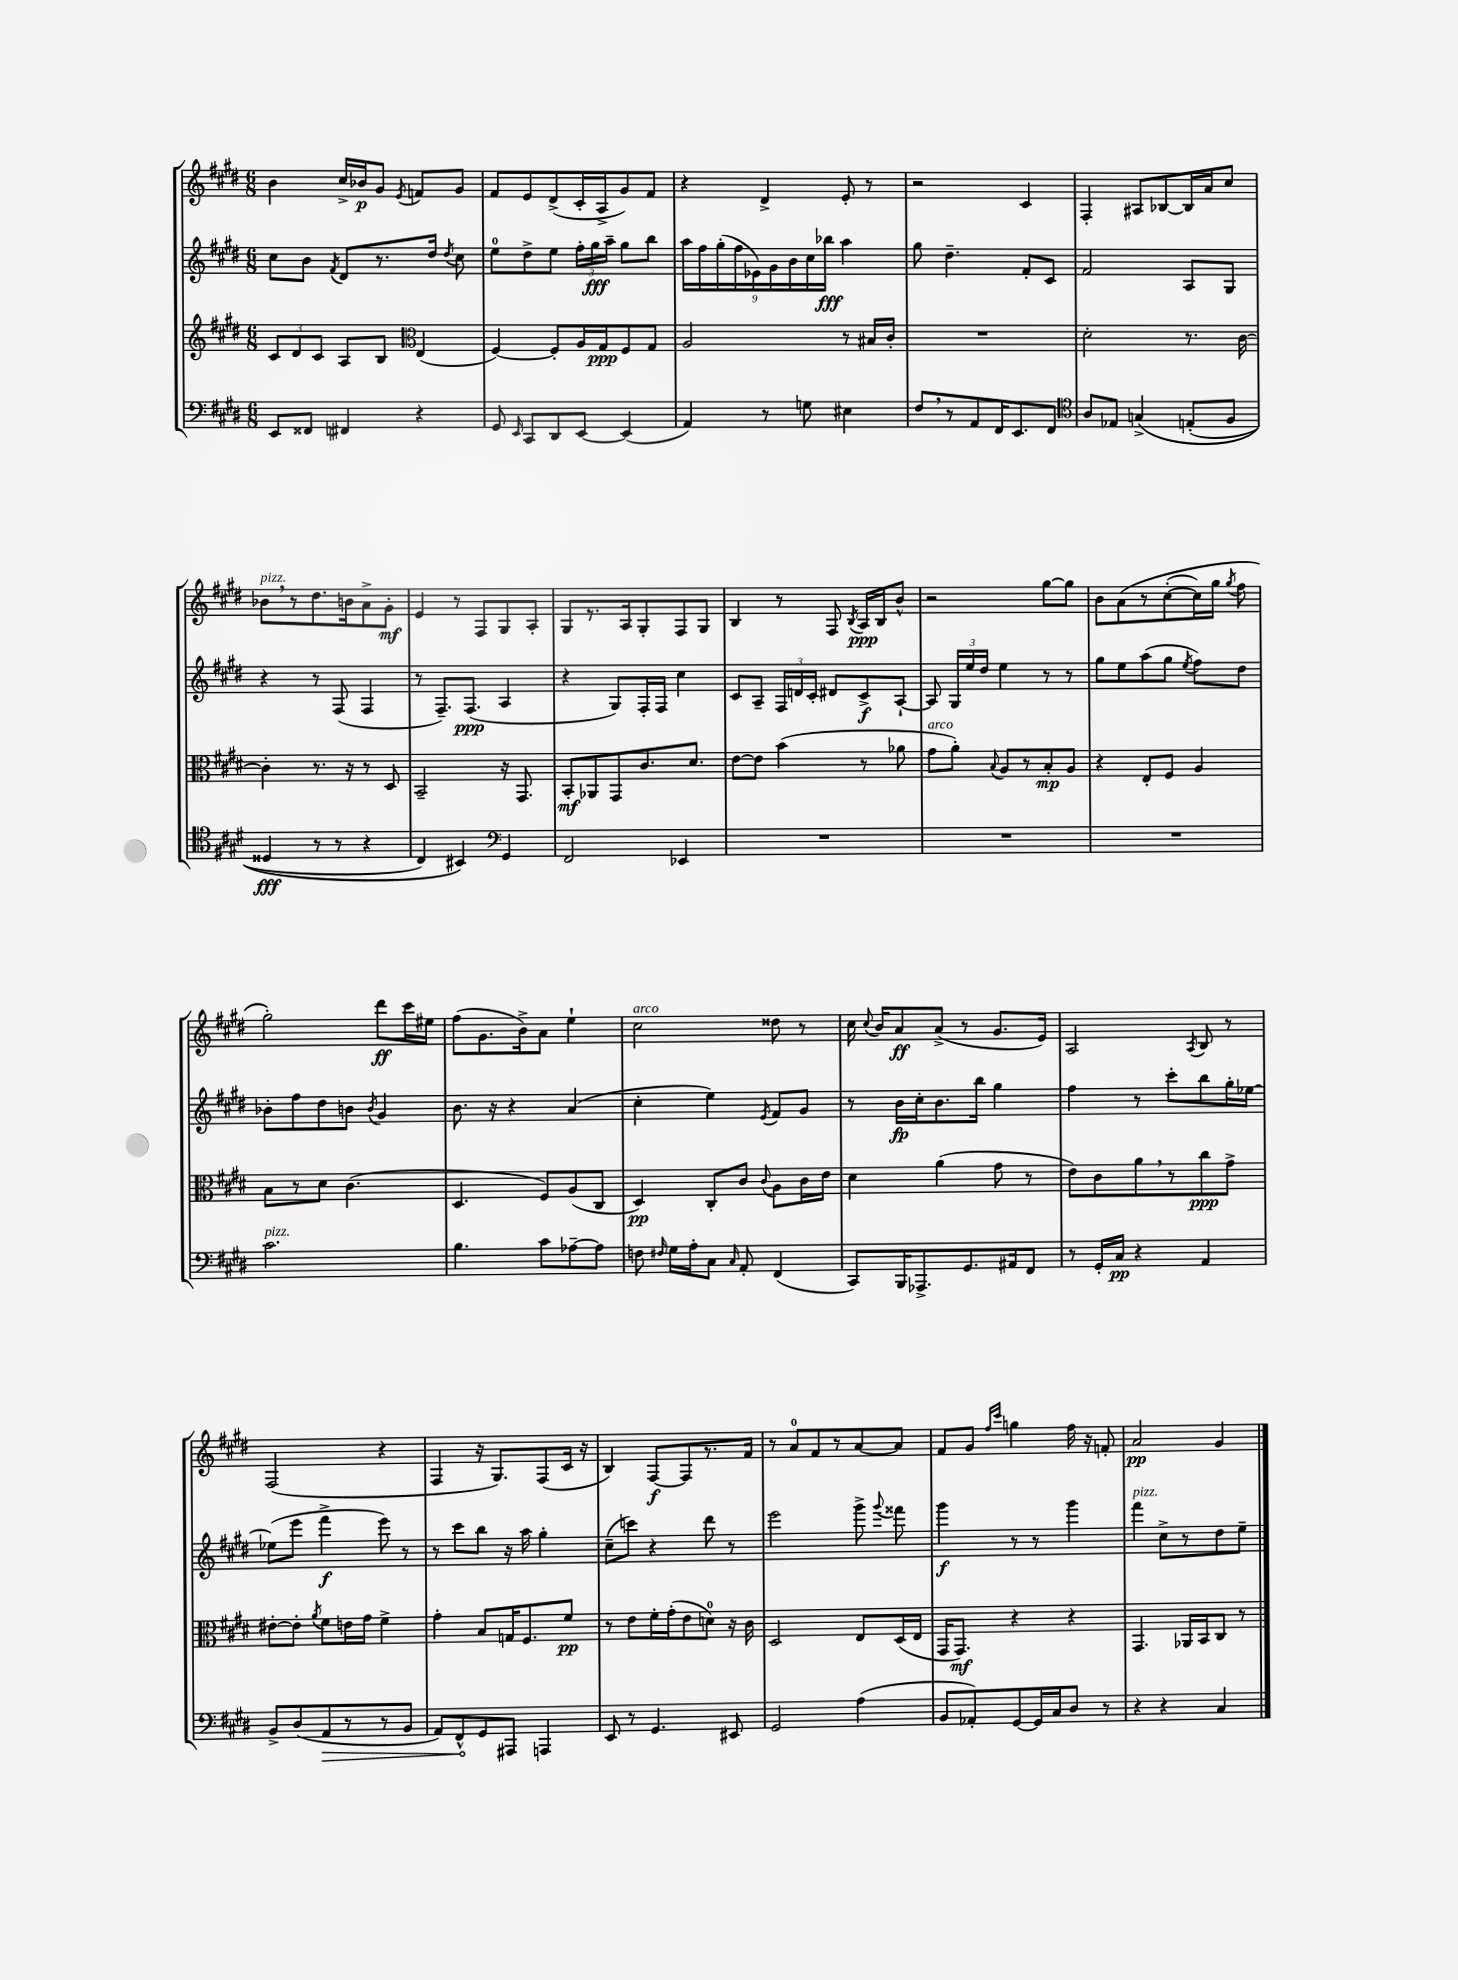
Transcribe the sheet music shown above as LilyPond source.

<<
\new StaffGroup <<
\new Staff = "s0" {
    \clef treble \key e \major \numericTimeSignature \time 6/8
    \autoBeamOff b'4 cis''16[-> bes'16\p gis'8] \acciaccatura { e'8 } f'8[ gis'8] |
    fis'8[ e'8 dis'8->( cis'16-. a16-> gis'8) fis'8] |
    r4 dis'4-> e'8-. r8 |
    r2 cis'4 |
    fis4-. ais8[ bes8~ bes16 a'16 cis''8] |
    bes'8[^\markup { \italic "pizz." } \breathe r8 dis''8. b'16 a'8-> gis'8]-.\mf |
    e'4 r8 fis8[ gis8 a8]-. |
    gis8[ r8. a16 gis8-. fis8 gis8] |
    b4 r8 fis8 \acciaccatura { b8 } a16[\ppp b16 b'8]-^ |
    r2 gis''8[~ gis''8] |
    b'8[ a'8\( r8 cis''8~-.( cis''16) gis''16] \acciaccatura { gis''8 } fis''8 |
    gis''2-.\) dis'''8[\ff cis'''16 eis''16] |
    fis''8[( gis'8. b'16->) a'8] e''4-! |
    cis''2^\markup { \italic "arco" } disis''8 r8 |
    cis''16 \appoggiatura { cis''8 } b'16[ a'8\ff a'8]->( r8 gis'8.[ e'16]) |
    a2 \acciaccatura { a8 } b8 r8 |
    fis2( r4 |
    fis4 r16 gis8.[) fis8( cis'16] r16 |
    b4) fis8[~\f fis8 r8. fis'16] |
    r8 a'8[-0 fis'8 r8 a'8~ a'8] |
    fis'8[ gis'8] \grace { fis''16[ cis'''16] } g''4 fis''16 r16 f'8-. |
    a'2\pp gis'4 \bar "|." |
}
\new Staff = "s1" {
    \clef treble \key e \major \numericTimeSignature \time 6/8
    \autoBeamOff cis''8[ b'8] \acciaccatura { fis'8 } dis'8[ r8. dis''16] \acciaccatura { dis''8 } cis''8 |
    e''8[-0 dis''8-> e''8] \tuplet 3/2 { fis''16[-. gis''16\fff a''16]-- } gis''8[ b''8] |
    \tuplet 9/8 { a''16[ fis''16 gis''16-.( fis''16 ees'16) gis'16 b'16 cis''16 bes''16]\fff } a''4 |
    gis''8 dis''4.-- fis'8[-. cis'8] |
    fis'2 a8[ gis8] |
    r4 r8 fis8( fis4 |
    r8 fis8.[--) fis8.]\ppp( a4 |
    r4 gis8[) fis16-. fis16] cis''4 |
    cis'8[ a8]-- \tuplet 3/2 { fis16[ d'16 cis'16]-. } dis'8[ cis'8->\f a8]~-! |
    a8 \tuplet 3/2 { gis16[ e''16 dis''16] } e''4 r8 r8 |
    gis''8[ e''8 a''8( gis''8] \acciaccatura { e''8 } fis''8[) dis''8] |
    bes'8[-. fis''8 dis''8 b'8] \acciaccatura { b'8 } gis'4 |
    b'8. r16 r4 a'4( |
    cis''4-. e''4) \acciaccatura { e'8 } fis'8[ gis'8] |
    r8 b'16[\fp cis''16-. b'8. b''16] gis''4 |
    fis''4 r8 cis'''8[-. b''8 gis''16-. ees''16]~ |
    ees''8[( e'''8] fis'''4->\f e'''8) r8 |
    r8 cis'''8[ b''8] r16 a''16 gis''4-. |
    cis''8[--( c'''8]) r4 dis'''8 r8 |
    e'''2 gis'''8-> \appoggiatura { gis'''8 } fisis'''8 |
    gis'''4\f r8 r8 gis'''4 |
    fis'''4^\markup { \italic "pizz." } cis''8[-> r8 dis''8 e''8]-- \bar "|." |
}
\new Staff = "s2" {
    \clef treble \key e \major \numericTimeSignature \time 6/8
    \autoBeamOff \tuplet 3/2 { cis'8[ dis'8 cis'8] } a8[ b8] \clef alto e4( |
    fis4~) fis8[-. a16 gis16\ppp fis8 gis8] |
    a2 r8 bis16[ cis'16]-. |
    R2. |
    dis'2-. r8. cis'16~ |
    cis'4-. r8. r16 r8 dis8 |
    b,2-- r16 gis,8. |
    b,8[-.\mf aes,8 gis,8 cis'8. dis'8.] |
    e'8[~ e'8] b'4( r8 aes'8 |
    gis'8[^\markup { \italic "arco" } a'8]-.) \appoggiatura { b8 } a8[ r8 b8-.\mp a8] |
    r4 e8[-. fis8] a4 |
    b8[ r8 dis'8] cis'4.( |
    dis4. fis8[) a8( cis8] |
    dis4\pp) cis8[-. cis'8] \appoggiatura { cis'8 } a8[ cis'16 e'16] |
    dis'4 a'4( gis'8 r8 |
    e'8[) cis'8 a'8 \breathe r8 cis''8\ppp gis'8]-> |
    eis'8[~-. eis'8]-. \acciaccatura { a'8 } fis'8[ e'16 gis'16] fis'4-> |
    gis'4-. b8[ g16 fis8. fis'8]\pp |
    r8 e'8[ fis'16-. gis'16-.( e'8 d'8]-0) r16 cis'16 |
    dis2 e8[ dis16( e16] |
    gis,16[ gis,8.]\mf) r4 r4 |
    gis,4. aes,16[ b,16 cis8] r8 \bar "|." |
}
\new Staff = "s3" {
    \clef bass \key e \major \numericTimeSignature \time 6/8
    \autoBeamOff e,8[ fisis,8] fis,4 r4 |
    gis,8 \grace { e,16 } cis,8[ dis,8 e,8]~ e,4( |
    a,4) r8 g8 eis4 |
    fis8[ \breathe r8 a,8 fis,16 e,8. fis,8] |
    \clef tenor a8[ ees8] g4->\( e8[-.( fis8] |
    disis4\fff r8 r8 r4 |
    cis4) bis,4\) \clef bass gis,4 |
    fis,2 ees,4 |
    R2. |
    R2. |
    R2. |
    cis'2.^\markup { \italic "pizz." } |
    b4. cis'8[ aes8~-- aes8] |
    f8 \grace { fis16 } gis16[ a16-. cis8] \grace { cis16 } a,8-. fis,4( |
    cis,8[) b,,16 aes,,8.-> gis,8. ais,16 fis,8] |
    r8 gis,16[-. cis16]\pp r4 a,4 |
    b,8[-> dis8( \once \override Hairpin.circled-tip = ##t a,8\> r8 r8 b,8] |
    a,8[) fis,8-^\! gis,8 ais,,8] a,,4 |
    e,8 r8 gis,4. eis,8 |
    gis,2 a4( |
    b,8[ aes,8-.) gis,8~ gis,16 cis16 dis8] r8 |
    r4 r4 cis4 \bar "|." |
}
>>
>>
\layout { \context { \Score \remove "Bar_number_engraver" } }
